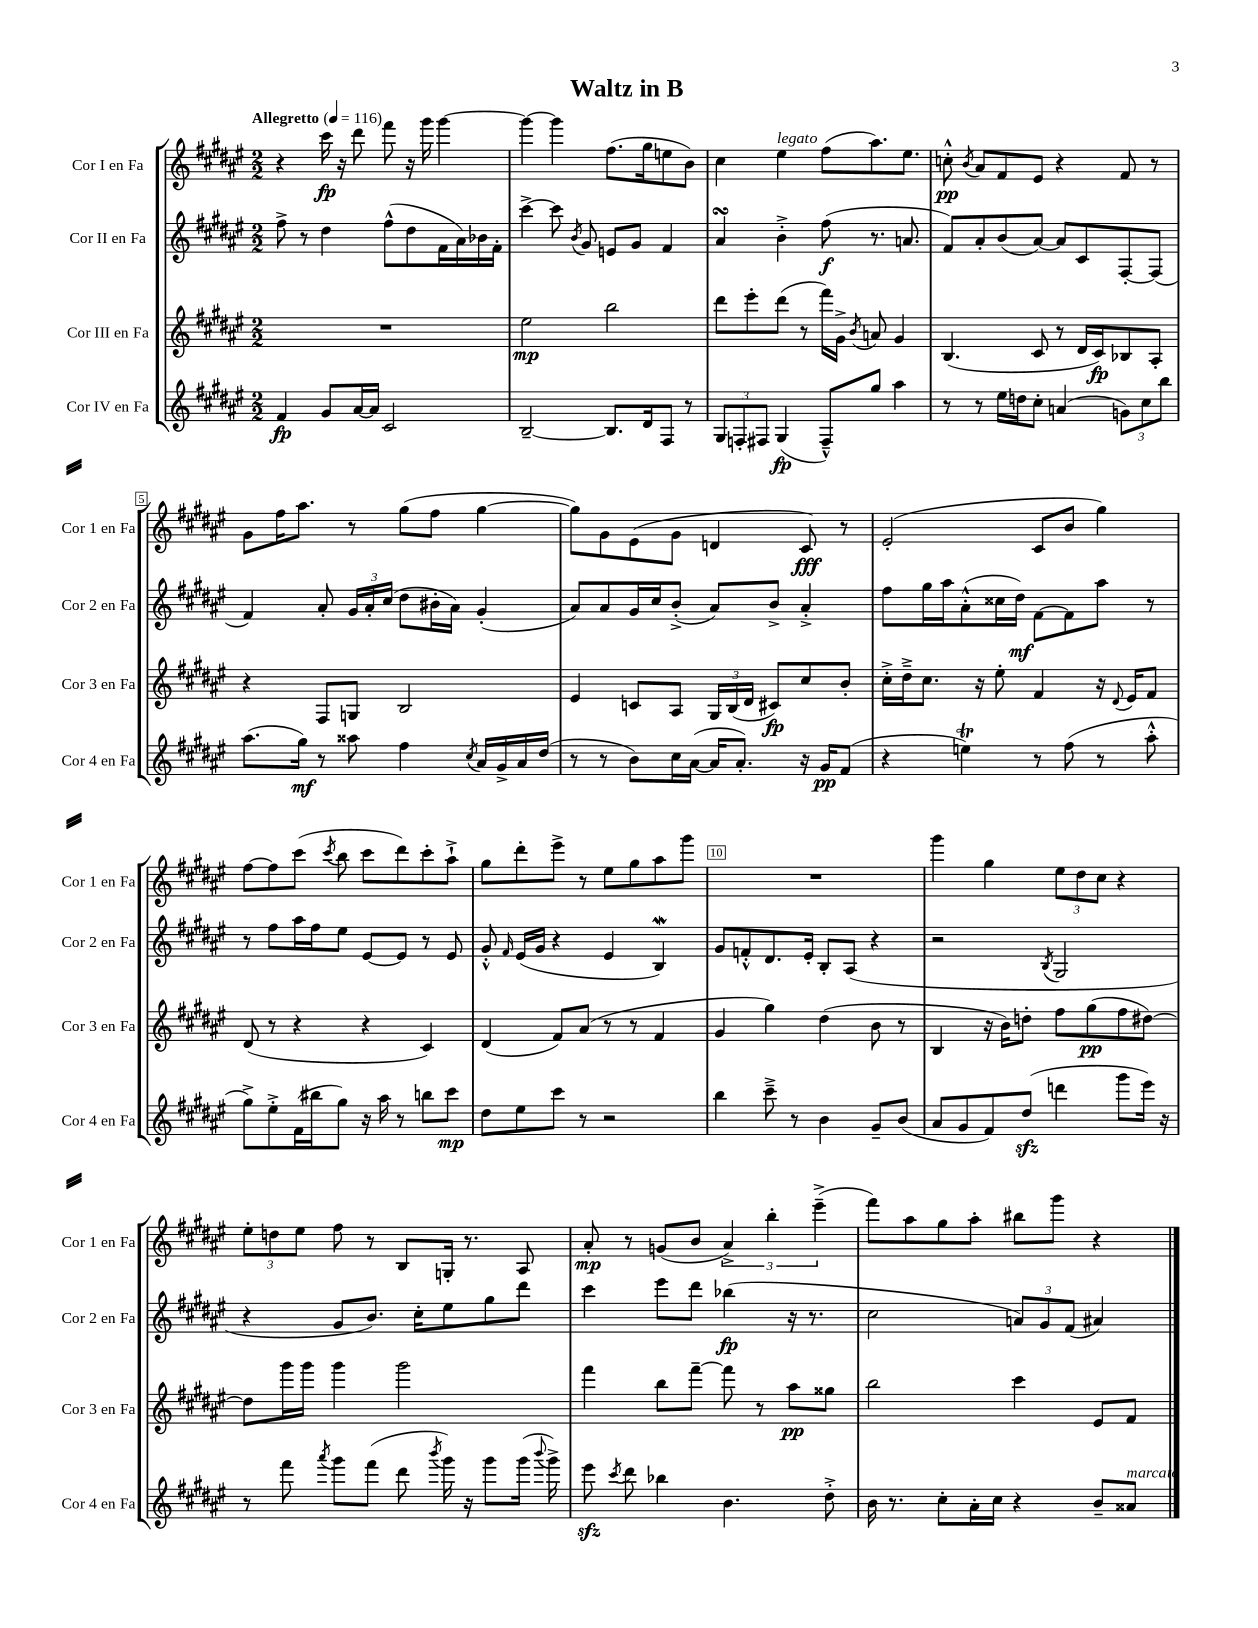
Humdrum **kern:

**kern	**dynam	**kern	**dynam	**kern	**dynam	**kern	**dynam
*part4	*part4	*part3	*part3	*part2	*part2	*part1	*part1
*staff4	*staff4	*staff3	*staff3	*staff2	*staff2	*staff1	*staff1
*I"Cor IV en Fa	*	*I"Cor III en Fa	*	*I"Cor II en Fa	*	*I"Cor I en Fa	*
*I'Cor 4 en Fa	*	*I'Cor 3 en Fa	*	*I'Cor 2 en Fa	*	*I'Cor 1 en Fa	*
*clefG2	*	*clefG2	*	*clefG2	*	*clefG2	*
*k[f#c#g#d#a#e#]	*	*k[f#c#g#d#a#e#]	*	*k[f#c#g#d#a#e#]	*	*k[f#c#g#d#a#e#]	*
*M2/2	*	*M2/2	*	*M2/2	*	*M2/2	*
*MM116	*	*MM116	*	*MM116	*	*MM116	*
=1	=1	=1	=1	=1	=1	=1	=1
!	!	!	!	!	!	!LO:TX:a:B:t=Allegretto	!
4f#/	fp	1r	.	8ff#^\	.	4r	.
.	.	.	.	8r	.	.	.
8g#/L	.	.	.	4dd#\	.	16ccc#\	fp
.	.	.	.	.	.	16r	.
[16a#/L	.	.	.	.	.	8ddd#\	.
16a#/JJ]	.	.	.	.	.	.	.
2c#/	.	.	.	(8ff#^^\L	.	8fff#\	.
.	.	.	.	8dd#\	.	16r	.
.	.	.	.	.	.	16ggg#\	.
.	.	.	.	16f#\L	.	[4ggg#\	.
.	.	.	.	16a#\)	.	.	.
.	.	.	.	16b-X\	.	.	.
.	.	.	.	16f#'\JJ	.	.	.
=2	=2	=2	=2	=2	=2	=2	=2
[2B~/	.	2ee#\	mp	[4ccc#^\	.	4ggg#\_	.
.	.	.	.	8ccc#\]	.	4ggg#\]	.
.	.	.	.	8qb/	.	.	.
.	.	.	.	8g#/	.	.	.
8.B/L]	.	2bb\	.	8en/L	.	(8.ff#\L	.
.	.	.	.	8g#/J	.	.	.
16d#/k	.	.	.	.	.	16gg#\k	.
8F#/J	.	.	.	4f#/	.	8een\	.
8r	.	.	.	.	.	8b\J)	.
=3	=3	=3	=3	=3	=3	=3	=3
12G#/L	.	8ddd#\L	.	4a#sSsS/	.	4cc#\	.
12Fn'/	.	.	.	.	.	.	.
.	.	8eee#'\	.	.	.	.	.
12F#X/J	.	.	.	.	.	.	.
!	!	!	!	!	!	!LO:TX:a:i:t=legato	!
(4G#/	fp	(8ddd#\J	.	4b'^\	.	4ee#\	.
.	.	8r	.	.	.	.	.
8F#~^^/L)	.	16fff#\LL)	.	(8ff#\	f	(8ff#\L	.
.	.	16g#^\JJ	.	.	.	.	.
.	.	8qb/	.	.	.	.	.
8gg#/J	.	8an/	.	8.r	.	8.aa#\)	.
4aa#\	.	4g#/	.	.	.	.	.
.	.	.	.	8.an/	.	8.ee#\J	.
=4	=4	=4	=4	=4	=4	=4	=4
8r	.	(4.B/	.	8f#/L)	.	8ccn'^^\	pp
.	.	.	.	.	.	8qb/	.
8r	.	.	.	8a#'/	.	8a#/L	.
16ee#\LL	.	.	.	(8b/	.	8f#/	.
16ddn\J	.	.	.	.	.	.	.
8cc#'\J	.	8c#/	.	[8a#/J)	.	8e#/J	.
(4an/	.	8r	.	8a#/L]	.	4r	.
.	.	16d#/LL	.	8c#/	.	.	.
.	.	16c#/J)	fp	.	.	.	.
12gn\L)	.	8B-X/	.	[8F#'/	.	8f#/	.
12cc#\	.	.	.	.	.	.	.
.	.	8A#'/J	.	(8F#/J]	.	8r	.
12bb\J	.	.	.	.	.	.	.
!!LO:LB:g=z
=5	=5	=5	=5	=5	=5	=5	=5
(8.aa#\L	.	4r	.	4f#/)	.	8g#\L	.
.	.	.	.	.	.	16ff#\K	.
16gg#\Jk)	mf	.	.	.	.	8.aa#\J	.
8r	.	8F#/L	.	8a#'/	.	.	.
8aa##X\	.	8Gn/J	.	24g#/LL	.	8r	.
.	.	.	.	24a#'/	.	.	.
.	.	.	.	(24cc#/JJ	.	.	.
4ff#\	.	2B/	.	8dd#\L	.	(8gg#\L	.
.	.	.	.	16b#X'\L	.	8ff#\J	.
.	.	.	.	16a#\JJ)	.	.	.
8qcc#/	.	.	.	.	.	.	.
16a#/LL	.	.	.	(4g#'/	.	[4gg#\	.
16g#^/	.	.	.	.	.	.	.
16a#/	.	.	.	.	.	.	.
(16dd#/JJ	.	.	.	.	.	.	.
=6	=6	=6	=6	=6	=6	=6	=6
8r	.	4e#/	.	8a#/L)	.	8gg#\L])	.
8r	.	.	.	8a#/	.	8g#\	.
8b\L)	.	8cn/L	.	16g#/L	.	(8e#\	.
.	.	.	.	16cc#/J	.	.	.
16cc#\L	.	8A#/J	.	(8b'^/J	.	8g#\J	.
([16a#\JJ	.	.	.	.	.	.	.
16a#/KL]	.	24G#/LL	.	8a#/L)	.	4dn/	.
.	.	(24B/	.	.	.	.	.
8.a#'/J)	.	.	.	.	.	.	.
.	.	24d#/JJ	.	.	.	.	.
.	.	8c#X/L)	fp	8b^/J	.	.	.
16r	.	8cc#/	.	4a#'^/	.	8c#/)	fff
16g#/KL	pp	.	.	.	.	.	.
(8f#/J	.	8b'/J	.	.	.	8r	.
=7	=7	=7	=7	=7	=7	=7	=7
4r	.	16cc#'^\LL	.	8ff#\L	.	(2e#'/	.
.	.	16dd#~^\J	.	.	.	.	.
.	.	8.cc#\J	.	16gg#\L	.	.	.
.	.	.	.	16aa#\J	.	.	.
4eenT\)	.	.	.	(8a#'^^\	.	.	.
.	.	16r	.	.	.	.	.
.	.	8ee#'\	.	16cc##X\L	.	.	.
.	.	.	.	16dd#\JJ)	mf	.	.
8r	.	4f#/	.	[8f#\L	.	8c#/L	.
(8ff#\	.	.	.	8f#\]	.	8b/J	.
8r	.	16r	.	8aa#\J	.	4gg#\)	.
.	.	8qqd#/	.	.	.	.	.
.	.	16e#/KL	.	.	.	.	.
8aa#'^^\	.	8f#/J	.	8r	.	.	.
!!LO:LB:g=z
=8	=8	=8	=8	=8	=8	=8	=8
8gg#^\L)	.	(8d#/	.	8r	.	[8ff#\L	.
8ee#'^\	.	8r	.	8ff#\L	.	8ff#\]	.
(16f#\L	.	4r	.	16aa#\L	.	(8ccc#\J	.
16bb#X\J	.	.	.	16ff#\J	.	.	.
.	.	.	.	.	.	8qccc#/	.
8gg#\J)	.	.	.	8ee#\J	.	8bb\	.
16r	.	4r	.	[8e#/L	.	8ccc#\L	.
16aa#\	.	.	.	.	.	.	.
8r	.	.	.	8e#/J]	.	8ddd#\)	.
8bbn\L	.	4c#/)	.	8r	.	8ccc#'\	.
8ccc#\J	mp	.	.	8e#/	.	8aa#`^\J	.
=9	=9	=9	=9	=9	=9	=9	=9
8dd#\L	.	(4d#/	.	8g#'^^/	.	8gg#\L	.
.	.	.	.	16qqf#/	.	.	.
8ee#\	.	.	.	(16e#/LL	.	8ddd#'\	.
.	.	.	.	16g#/JJ	.	.	.
8ccc#\J	.	8f#/L)	.	4r	.	8eee#^\J	.
8r	.	(8a#/J	.	.	.	8r	.
2r	.	8r	.	4e#/	.	8ee#\L	.
.	.	8r	.	.	.	8gg#\	.
.	.	4f#/	.	4Bw/)	.	8aa#\	.
.	.	.	.	.	.	8ggg#\J	.
=10	=10	=10	=10	=10	=10	=10	=10
4bb\	.	4g#/	.	8g#/L	.	1r	.
.	.	.	.	8fn'^^/	.	.	.
8ccc#~^\	.	4gg#\)	.	8.d#/	.	.	.
8r	.	.	.	.	.	.	.
.	.	.	.	16e#'/Jk	.	.	.
4b\	.	(4dd#\	.	8B'/L	.	.	.
.	.	.	.	(8A#/J	.	.	.
8g#~/L	.	8b\	.	4r	.	.	.
(8b/J	.	8r	.	.	.	.	.
=11	=11	=11	=11	=11	=11	=11	=11
8a#/L	.	4B/	.	2r	.	4ggg#\	.
8g#/	.	.	.	.	.	.	.
8f#/)	.	16r	.	.	.	4gg#\	.
.	.	16b\KL)	.	.	.	.	.
(8dd#zz/J	.	8ddn'\J	.	.	.	.	.
.	.	.	.	8qB/	.	.	.
4dddn\	.	8ff#\L	.	2G#/	.	12ee#\L	.
.	.	.	.	.	.	12dd#\	.
.	.	(8gg#\	pp	.	.	.	.
.	.	.	.	.	.	12cc#\J	.
8ggg#\L	.	8ff#\	.	.	.	4r	.
16eee#\Jk)	.	[8dd#X\J)	.	.	.	.	.
16r	.	.	.	.	.	.	.
!!LO:LB:g=z
=12	=12	=12	=12	=12	=12	=12	=12
8r	.	8dd#\L]	.	4r	.	12ee#'\L	.
.	.	.	.	.	.	12ddn\	.
8fff#\	.	16ggg#\L	.	.	.	.	.
.	.	.	.	.	.	12ee#\J	.
.	.	16ggg#\JJ	.	.	.	.	.
8qaaa#/	.	.	.	.	.	.	.
8ggg#\L	.	4ggg#\	.	8g#/L	.	8ff#\	.
(8fff#\J	.	.	.	8.b/J)	.	8r	.
8ddd#\	.	2ggg#\	.	.	.	8B/L	.
.	.	.	.	16cc#'\KL	.	.	.
8qbbb/	.	.	.	.	.	.	.
16ggg#\)	.	.	.	8ee#\	.	16Gn'/Jk	.
16r	.	.	.	.	.	8.r	.
8ggg#\L	.	.	.	8gg#\	.	.	.
(16ggg#\Jk	.	.	.	8ddd#\J	.	8A#/	.
8qqbbb/	.	.	.	.	.	.	.
16ggg#^\)	.	.	.	.	.	.	.
=13	=13	=13	=13	=13	=13	=13	=13
8eee#zz\	.	4fff#\	.	4ccc#\	.	8a#'/	mp
8qccc#/	.	.	.	.	.	.	.
8ddd#\	.	.	.	.	.	8r	.
4bb-X\	.	8bb\L	.	8eee#\L	.	(8gn/L	.
.	.	[8fff#~\J	.	8ddd#\J	.	8b/J	.
4.b\	.	8fff#\]	.	(4bb-X\	fp	6a#^/)	.
.	.	8r	.	.	.	.	.
.	.	.	.	.	.	6bb'\	.
.	.	8aa#\L	pp	16r	.	.	.
.	.	.	.	8.r	.	.	.
.	.	.	.	.	.	(6eee#~^\	.
8dd#'^\	.	8gg##X\J	.	.	.	.	.
=14	=14	=14	=14	=14	=14	=14	=14
16b\	.	2bb\	.	2cc#\	.	8fff#\L)	.
8.r	.	.	.	.	.	.	.
.	.	.	.	.	.	8aa#\	.
8cc#'\L	.	.	.	.	.	8gg#\	.
16a#'\L	.	.	.	.	.	8aa#'\J	.
16cc#\JJ	.	.	.	.	.	.	.
4r	.	4ccc#\	.	12an/L)	.	8bb#X\L	.
.	.	.	.	12g#/	.	.	.
.	.	.	.	.	.	8ggg#\J	.
.	.	.	.	(12f#/J	.	.	.
8b~/L	.	8e#/L	.	4a#X/)	.	4r	.
!LO:TX:a:i:t=marcato	!	!	!	!	!	!	!
8a##X/J	.	8f#/J	.	.	.	.	.
==	==	==	==	==	==	==	==
*-	*-	*-	*-	*-	*-	*-	*-
